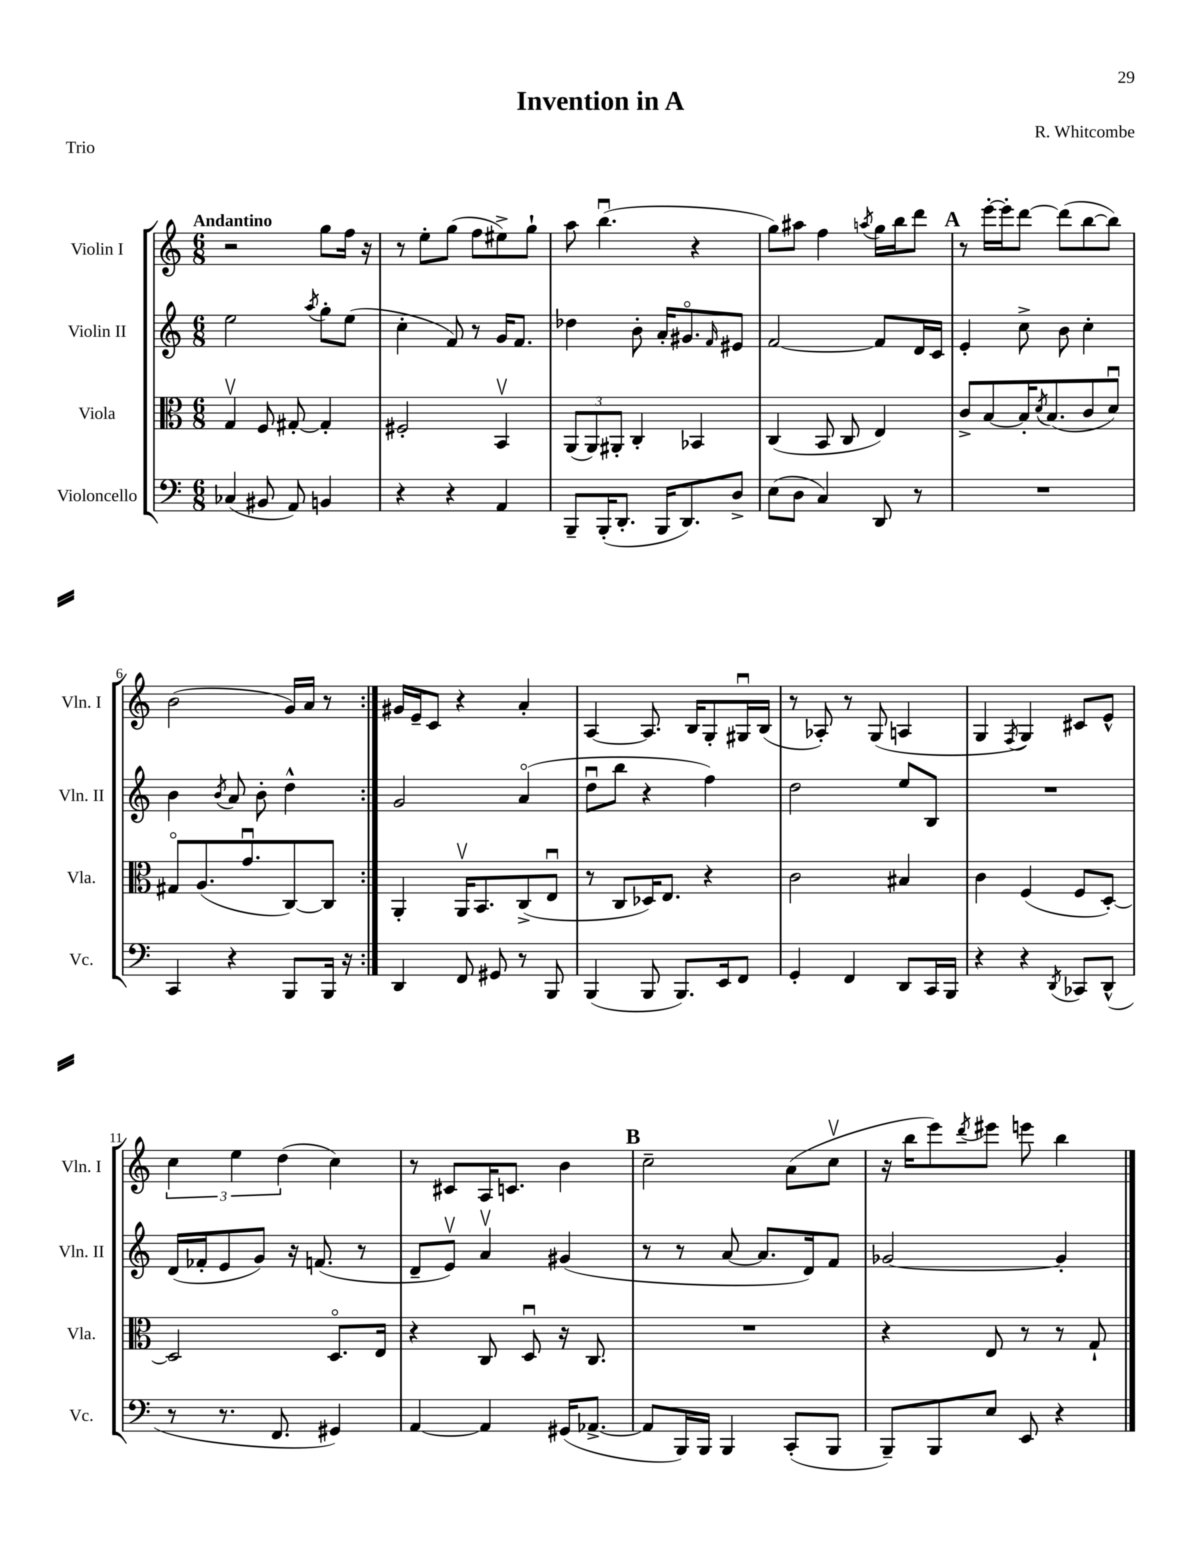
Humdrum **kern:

**kern	**kern	**kern	**kern
*staff4	*staff3	*staff2	*staff1
*clefF4	*clefC3	*clefG2	*clefG2
*k[]	*k[]	*k[]	*k[]
*M6/8	*M6/8	*M6/8	*M6/8
(4C-/	4Gv/	2ee\	2r
8BB#/	8F/	.	.
8AA/)	[8G#'/	.	.
.	.	8qaa/	.
4BB/	4G#'/]	8gg'\L	8gg\L
.	.	(8ee\J	16ff\Jk
.	.	.	16r
=	=	=	=
4r	2F#'/	4cc'\	8r
.	.	.	8ee'\L
4r	.	8f/)	(8gg\J
.	.	8r	8ff\L
4AA/	4BBv/	16g/LK	8ee#^\)
.	.	8.f/J	.
.	.	.	8gg`\J
=	=	=	=
8BBB~/L	(12AA/L	4dd-\	8aa\
.	12AA/)	.	.
(16BBB'/K	.	.	(4.bbu\
.	12AA#'/J	.	.
8.DD'/J	.	.	.
.	4C'/	8b'\	.
16BBB/LK	.	16a'/LK	.
8.DD/)	.	8.g#o/	.
.	4BB-/	.	4r
.	.	16qqf/	.
8D^/J	.	8e#/J	.
=	=	=	=
(8E\L	(4C/	[2f/	8gg\L)
8D\J	.	.	8aa#\J
4C/)	8BB/	.	4ff\
.	8C/	.	.
.	.	.	8qaa/
8DD/	4E/)	8f/]L	16gg\LL
.	.	.	16bb\J
8r	.	16d/L	8ddd\J
.	.	16c/JJ	.
=	=	=	=
2.r	8c^/L	4e'/	8r
.	[8B/	.	[16eee'\LL
.	.	.	16eee'\]J
.	16B'/]K	8cc^\	[8ddd\J
.	8qd/	.	.
.	(8.B/	.	.
.	.	8b\	(8ddd\]L
.	8c/	4cc'\	[8bb\
.	8du/J)	.	8bb\]J)
=	=	=	=
4CC/	8G#o/L	4b\	(2b\
.	(8.A/	.	.
.	.	8qb/	.
4r	.	8a/	.
.	8.gu/	.	.
.	.	8b'\	.
8BBB/L	[8C/)	4dd^^\	16g/LL)
.	.	.	16a/JJ
16BBB/Jk	8C/]J	.	8r
16r	.	.	.
=:|!	=:|!	=:|!	=:|!
4DD/	4AA'/	2g/	16g#/LL
.	.	.	16e~/J
.	.	.	8c/J
8FF/	16AAv/LK	.	4r
.	8.BB/	.	.
8GG#/	.	.	.
8r	(8C^/	(4ao/	4a'/
8BBB/	8Eu/J	.	.
=	=	=	=
(4BBB/	8r	8ddu\L	[4A/
.	8C/L	8bb\J	.
8BBB/	16D-/K)	4r	8.A/]
.	8.E/J	.	.
8.BBB/L)	.	.	.
.	.	.	16B/LK
.	4r	4ff\)	8G'/
16EE/k	.	.	.
8FF/J	.	.	16G#u/L
.	.	.	(16B/JJ
=	=	=	=
4GG'/	2c\	2dd\	8r
.	.	.	8A-'/)
4FF/	.	.	8r
.	.	.	(8G/
8DD/L	4B#/	8ee/L	4A/
16CC/L	.	8B/J	.
16BBB/JJ	.	.	.
=	=	=	=
4r	4c\	2.r	4G/
.	.	.	8qF/
4r	(4F/	.	4G/)
8qDD/	.	.	.
8CC-/L	8F/L	.	8c#/L
(8DD^^/J	[8D'/J)	.	8e^^/J
=	=	=	=
8r	2D/]	(16d/LL	6cc\
.	.	16f-'/J	.
8.r	.	8e/	.
.	.	.	6ee\
.	.	8g/J)	.
8.FF/	.	.	.
.	.	.	(6dd\
.	.	16r	.
.	.	(8.f/	.
4GG#/)	8.Do/L	.	4cc\)
.	.	8r	.
.	16E/Jk	.	.
=	=	=	=
[4AA/	4r	8d~/L	8r
.	.	8ev/J)	8c#/L
4AA/]	8C/	4av/	16A/K
.	.	.	8.c/J
.	8Du/	.	.
(16GG#/LK	16r	(4g#/	4b\
[8.AA-^/J	8.C/	.	.
=	=	=	=
8AA-/]L	2.r	8r	2cc~\
16BBB/L)	.	8r	.
16BBB/JJ	.	.	.
4BBB/	.	[8a/	.
.	.	8.a/]L	.
(8CC'/L	.	.	(8a\L
.	.	16d/k)	.
8BBB/J	.	8f/J	8ccv\J
=	=	=	=
8BBB~/L)	4r	[2g-/	16r
.	.	.	16bb\LK
8BBB/	.	.	8eee\)
.	.	.	8qddd/
8E/J	8E/	.	8eee#\J
8EE/	8r	.	8eee\
4r	8r	4g-'/]	4bb\
.	8G`/	.	.
==	==	==	==
*-	*-	*-	*-
